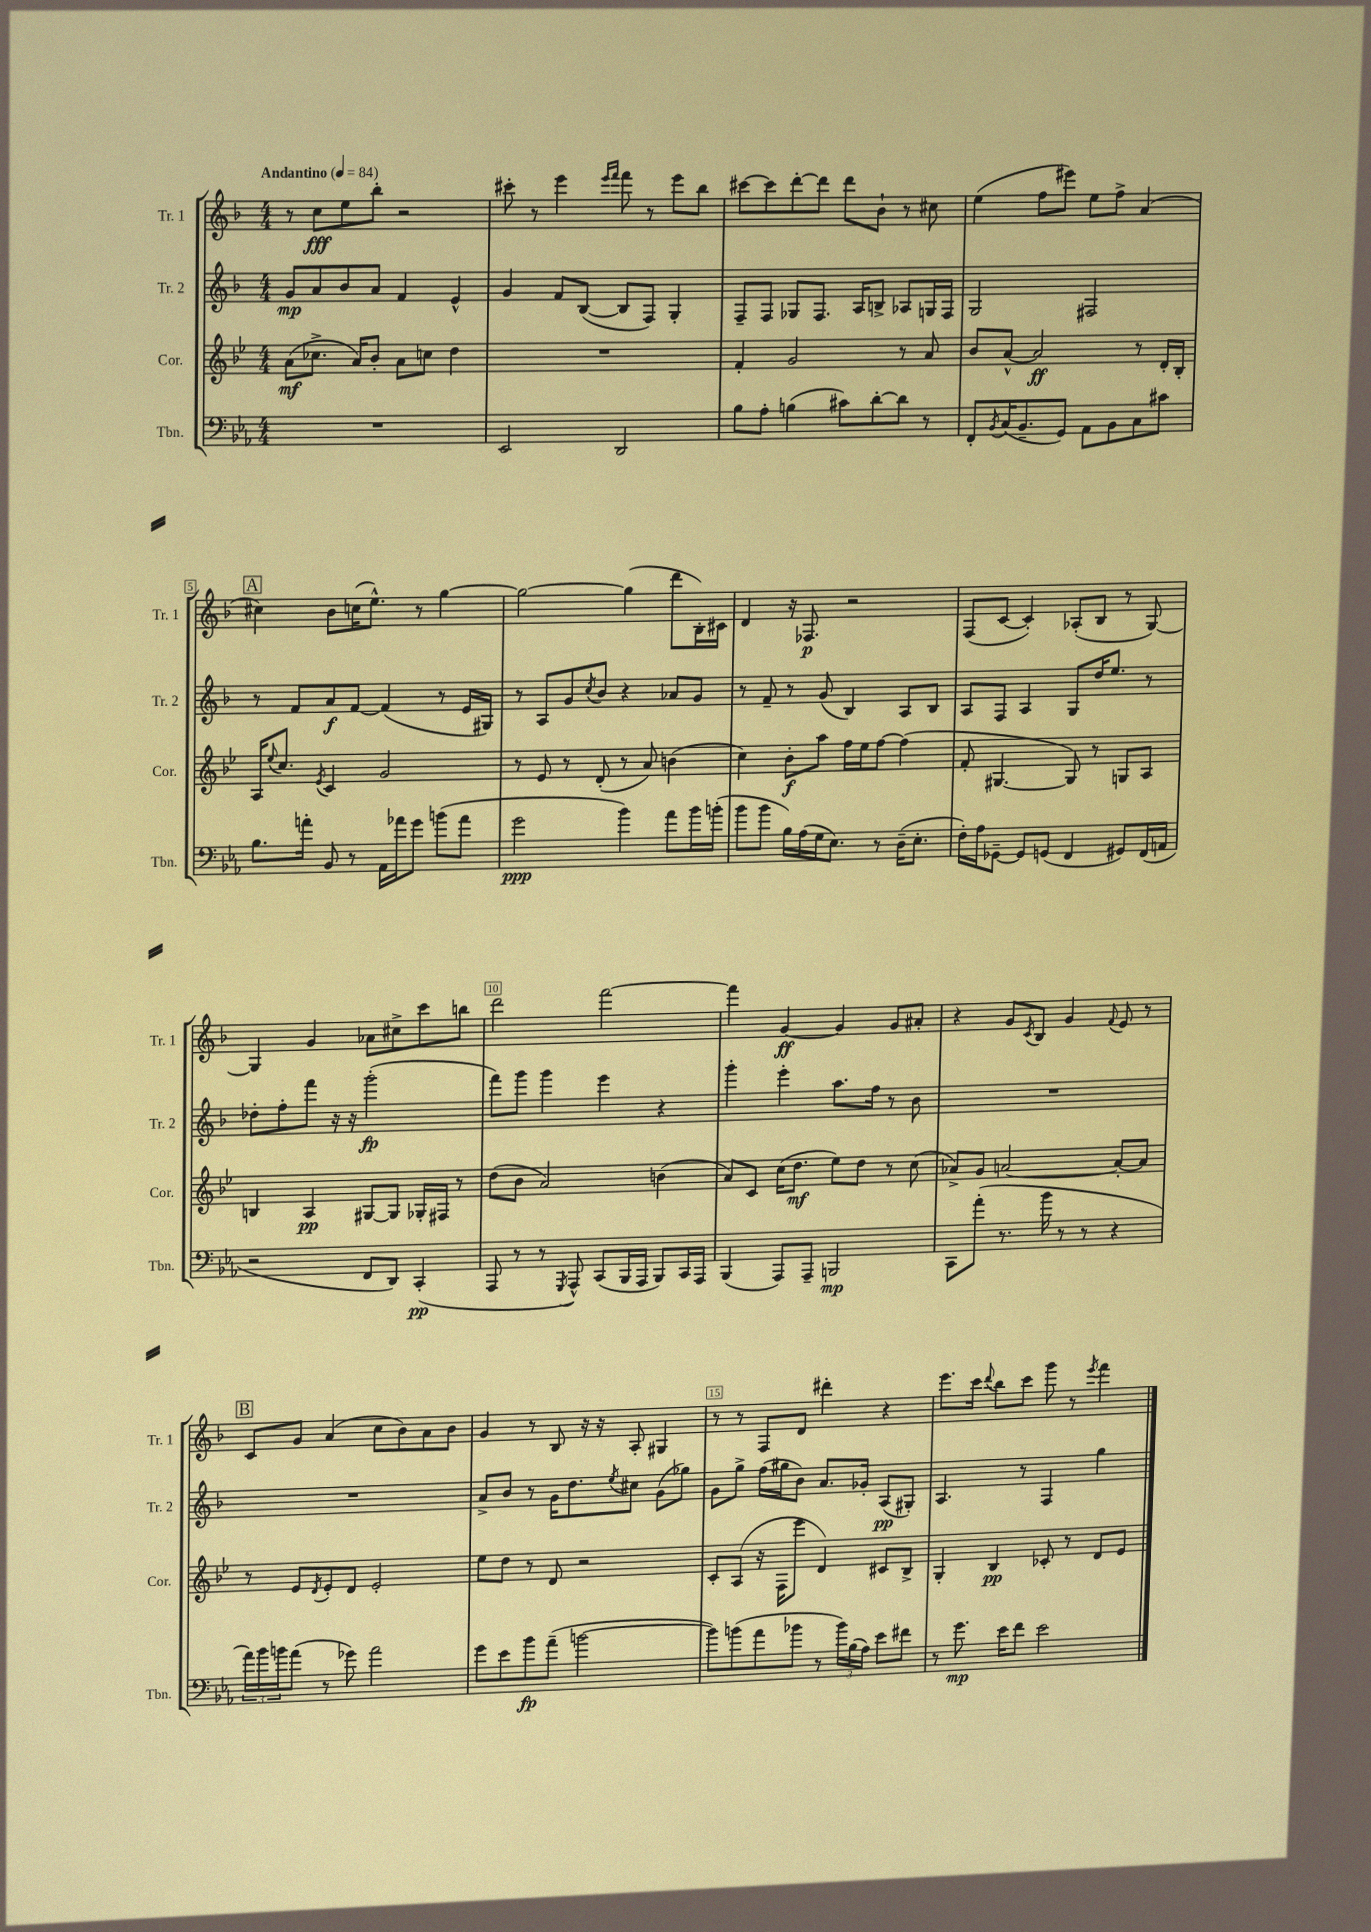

**kern	**dynam	**kern	**dynam	**kern	**dynam	**kern	**dynam
*part4	*part4	*part3	*part3	*part2	*part2	*part1	*part1
*staff4	*staff4	*staff3	*staff3	*staff2	*staff2	*staff1	*staff1
*I"Tbn.	*	*I"Cor.	*	*I"Tr. 2	*	*I"Tr. 1	*
*I'Tbn.	*	*I'Cor.	*	*I'Tr. 2	*	*I'Tr. 1	*
*clefF4	*	*clefG2	*	*clefG2	*	*clefG2	*
*k[b-e-a-]	*	*k[b-e-]	*	*k[b-]	*	*k[b-]	*
*M4/4	*	*M4/4	*	*M4/4	*	*M4/4	*
*MM84	*	*MM84	*	*MM84	*	*MM84	*
=1	=1	=1	=1	=1	=1	=1	=1
!	!	!	!	!	!	!LO:TX:a:B:t=Andantino	!
1r	.	(8a\L	mf	8g/L	mp	8r	.
.	.	8.cc-X^\J	.	8a/	.	8cc\L	fff
.	.	.	.	8b-/	.	8ee\	.
.	.	16a/KL)	.	.	.	.	.
.	.	8b-'/J	.	8a/J	.	8bb-'\J	.
.	.	8a\L	.	4f/	.	2r	.
.	.	8ccn\J	.	.	.	.	.
.	.	4dd\	.	4e^^/	.	.	.
=2	=2	=2	=2	=2	=2	=2	=2
2EE-/	.	1r	.	4g/	.	8ccc#X'\	.
.	.	.	.	.	.	8r	.
.	.	.	.	8f/L	.	4eee\	.
.	.	.	.	([8B-/J	.	.	.
.	.	.	.	.	.	16qqeee/LL	.
.	.	.	.	.	.	16qqfff/JJ	.
2DD/	.	.	.	8B-/L]	.	8fff\	.
.	.	.	.	8F/J)	.	8r	.
.	.	.	.	4G'/	.	8eee\L	.
.	.	.	.	.	.	8bb-\J	.
=3	=3	=3	=3	=3	=3	=3	=3
8B-\L	.	4f'/	.	8F~/L	.	[8ccc#X\L	.
8A-'\J	.	.	.	8F/J	.	8ccc#\]	.
(4Bn\	.	2g/	.	8G-X/L	.	[8ddd'\	.
.	.	.	.	8.F/J	.	8ddd\J]	.
8c#X\L)	.	.	.	.	.	8ddd\L	.
.	.	.	.	16A/KL	.	.	.
[8d'\	.	.	.	8Bn^/J	.	8b-`\J	.
8d\J]	.	8r	.	8A-X/L	.	8r	.
8r	.	8a/	.	16Gn/L	.	8cc#X\	.
.	.	.	.	16F/JJ	.	.	.
=4	=4	=4	=4	=4	=4	=4	=4
8FF'/L	.	8b-/L	.	2G/	.	(4ee\	.
8qBB-/	.	.	.	.	.	.	.
(16C/K	.	[8a^^/J	.	.	.	.	.
8.BB-~/	.	.	.	.	.	.	.
.	.	2a/]	ff	.	.	8ff\L	.
8GG/J)	.	.	.	.	.	8eee#X\J)	.
8AA-\L	.	.	.	2F#X/	.	8ee\L	.
8BB-\	.	.	.	.	.	8ff^\J	.
8C\	.	8r	.	.	.	(4a/	.
8c#X\J	.	16d'/LL	.	.	.	.	.
.	.	16B-'/JJ	.	.	.	.	.
!!LO:LB:g=z
!!LO:REH:place=s1:t=A
=5	=5	=5	=5	=5	=5	=5	=5
8.B-\L	.	16A/KL	.	8r	.	4cc#X\)	.
.	.	8qqee-/	.	.	.	.	.
.	.	8.cc/J	.	.	.	.	.
.	.	.	.	8f/L	.	.	.
16an'\Jk	.	.	.	.	.	.	.
.	.	8qe-/	.	.	.	.	.
8BB-/	.	4c/	.	8a/	f	8b-\L	.
8r	.	.	.	[8f/J	.	(16ccn\K	.
.	.	.	.	.	.	8.ee^^\J)	.
16AA-\LL	.	2g/	.	(4f/]	.	.	.
16a-X\J	.	.	.	.	.	.	.
8g\J	.	.	.	.	.	8r	.
(8bn\L	.	.	.	8r	.	[4gg\	.
8a-\J	.	.	.	16e/LL	.	.	.
.	.	.	.	16G#X/JJ)	.	.	.
=6	=6	=6	=6	=6	=6	=6	=6
2g\	ppp	8r	.	8r	.	2gg\_	.
.	.	8e-/	.	8A/L	.	.	.
.	.	8r	.	8g/	.	.	.
.	.	.	.	8qcc/	.	.	.
.	.	(8d'/	.	8b-/J	.	.	.
4b-\)	.	8r	.	4r	.	(4gg\]	.
.	.	8a/)	.	.	.	.	.
8a-\L	.	(4bn\	.	8a-X/L	.	8ddd\L	.
16b-\L	.	.	.	8g/J	.	16B-'\L)	.
(16bn'\JJ	.	.	.	.	.	16c#X\JJ	.
=7	=7	=7	=7	=7	=7	=7	=7
8b-\L	.	4cc\)	.	8r	.	4d/	.
8b-\J	.	.	.	8f~/	.	.	.
16B-\LL)	.	8b-'\L	f	8r	.	16r	.
(16A-\	.	.	.	.	.	8.F-X/	p
16G\J	.	8aa\J	.	(8g/	.	.	.
8.E-\J)	.	.	.	.	.	.	.
.	.	16ff\LL	.	4B-/)	.	2r	.
.	.	16ee-\J	.	.	.	.	.
8r	.	[8ff\J	.	.	.	.	.
(16D~\KL	.	(4ff\]	.	8A/L	.	.	.
8.E-'\J	.	.	.	.	.	.	.
.	.	.	.	8B-/J	.	.	.
=8	=8	=8	=8	=8	=8	=8	=8
16F'\LL)	.	8f'/	.	8A/L	.	(8F/L	.
16A-\J	.	.	.	.	.	.	.
[8GG-X~\J	.	[4.G#X/	.	8F/J	.	[8c/J	.
8GG-/L]	.	.	.	4A/	.	4c'/])	.
(8GGn/J	.	.	.	.	.	.	.
4FF/	.	8G#/])	.	8G/L	.	(8A-X'/L	.
.	.	8r	.	16dd/K	.	8B-/J	.
.	.	.	.	8.ee/J	.	.	.
8GG#X/L)	.	8Gn/L	.	.	.	8r	.
(16FF/L	.	8A/J	.	8r	.	[8G/)	.
16AAn/JJ	.	.	.	.	.	.	.
!!LO:LB:g=z
=9	=9	=9	=9	=9	=9	=9	=9
2r	.	4Bn/	.	8dd-X'\L	.	4G/]	.
.	.	.	.	8ff'\	.	.	.
.	.	4A/	pp	8fff\J	.	4g/	.
.	.	.	.	16r	.	.	.
.	.	.	.	16r	.	.	.
8FF/L	.	[8G#X/L	.	(2ggg'\	fp	8a-X\L	.
8DD/J)	.	8G#/J]	.	.	.	8cc#X^\	.
(4CC'/	pp	16G-X'/LL	.	.	.	8ccc\	.
.	.	16F#X/JJ	.	.	.	.	.
.	.	8r	.	.	.	8bbn\J	.
=10	=10	=10	=10	=10	=10	=10	=10
8AAA-/	.	(8dd\L	.	8fff\L)	.	2ddd\	.
8r	.	8b-\J	.	8ggg\J	.	.	.
8r	.	2a/)	.	4ggg\	.	.	.
8qGGG/	.	.	.	.	.	.	.
8AAA-^^/)	.	.	.	.	.	.	.
(8CC/L	.	.	.	4eee\	.	[2fff\	.
16BBB-/L	.	.	.	.	.	.	.
16AAA-/JJ	.	.	.	.	.	.	.
8BBB-/L)	.	(4bn\	.	4r	.	.	.
16CC/L	.	.	.	.	.	.	.
16AAA-/JJ	.	.	.	.	.	.	.
=11	=11	=11	=11	=11	=11	=11	=11
(4BBB-/	.	8a/L)	.	4ggg'\	.	4fff\]	.
.	.	8c/J	.	.	.	.	.
8AAA-/L)	.	(16cc\KL	.	4eee'\	.	[4g/	ff
.	.	8.dd\J	mf	.	.	.	.
8AAA-~/J	.	.	.	.	.	.	.
2BBBn/	mp	8ee-\L)	.	8.aa\L	.	4g/]	.
.	.	8dd\J	.	.	.	.	.
.	.	.	.	16ff\Jk	.	.	.
.	.	8r	.	8r	.	8g/L	.
.	.	(8cc\	.	8b-\	.	8a#X'/J	.
=12	=12	=12	=12	=12	=12	=12	=12
8CC\L	.	8a-X^/L)	.	1r	.	4r	.
(8a-'\J	.	8g/J	.	.	.	.	.
8.r	.	[2an/	.	.	.	8g/L	.
.	.	.	.	.	.	8qc/	.
.	.	.	.	.	.	8B-/J	.
16b-\	.	.	.	.	.	.	.
8r	.	.	.	.	.	4g/	.
8r	.	.	.	.	.	.	.
.	.	.	.	.	.	8qqf/	.
4r	.	8a'/L_	.	.	.	8e/	.
.	.	8a/J]	.	.	.	8r	.
!!LO:LB:g=z
!!LO:REH:place=s1:t=B
=13	=13	=13	=13	=13	=13	=13	=13
24a-\LL)	.	8r	.	1r	.	8c/L	.
24b-\	.	.	.	.	.	.	.
24bn\J	.	.	.	.	.	.	.
(8a-\J	.	8e-/L	.	.	.	8g/J	.
.	.	8qd/	.	.	.	.	.
8r	.	8e-'/	.	.	.	(4a/	.
8g-X\)	.	8d/J	.	.	.	.	.
2a-\	.	2e-'/	.	.	.	8cc\L	.
.	.	.	.	.	.	8b-\)	.
.	.	.	.	.	.	8a\	.
.	.	.	.	.	.	8b-\J	.
=14	=14	=14	=14	=14	=14	=14	=14
8g\L	.	8ee-\L	.	8a^/L	.	4g/	.
8e-\	.	8dd\J	.	8b-/J	.	.	.
8b-\	fp	8r	.	8r	.	8r	.
(8a-~\J	.	8d/	.	16g\KL	.	8B-/	.
.	.	.	.	8.dd\	.	.	.
[2bn\	.	2r	.	.	.	16r	.
.	.	.	.	.	.	16r	.
.	.	.	.	8qee/	.	.	.
.	.	.	.	8cc#X\J	.	8A'/	.
.	.	.	.	(8g\L	.	4G#X/	.
.	.	.	.	8gg-X\J)	.	.	.
=15	=15	=15	=15	=15	=15	=15	=15
8b\L])	.	8c'/L	.	8g\L	.	8r	.
(8bn\	.	(8A/J	.	8gg^\J	.	8r	.
8a-\	.	16r	.	(16ff\LL	.	8F/L	.
.	.	16F\KL	.	16gg#X\J	.	.	.
8b-X\J	.	8eee-\J	.	8b-\J)	.	8d/J	.
8r	.	4d/)	.	8.a/L	.	4ddd#X'\	.
24b-\LL)	.	.	.	.	.	.	.
(24B-\	.	.	.	.	.	.	.
.	.	.	.	16g-X'/Jk	.	.	.
24A-\JJ)	.	.	.	.	.	.	.
8e-\L	.	8c#X/L	.	(8A/L	pp	4r	.
8f#X\J	.	8B-^/J	.	8G#X'/J)	.	.	.
=16	=16	=16	=16	=16	=16	=16	=16
8r	.	4G'/	.	4.A/	.	8.eee\L	.
8.g\	mp	.	.	.	.	.	.
.	.	.	.	.	.	16ccc\Jk	.
.	.	.	.	.	.	8qqddd/	.
.	.	4B-/	pp	.	.	8bb-\L	.
16e-\KL	.	.	.	.	.	.	.
8f\J	.	.	.	8r	.	8ccc\J	.
2e-\	.	8c-X'/	.	4F/	.	8ggg\	.
.	.	8r	.	.	.	8r	.
.	.	.	.	.	.	8qeee/	.
.	.	8d/L	.	4gg\	.	4fff\	.
.	.	8e-/J	.	.	.	.	.
==	==	==	==	==	==	==	==
*-	*-	*-	*-	*-	*-	*-	*-
